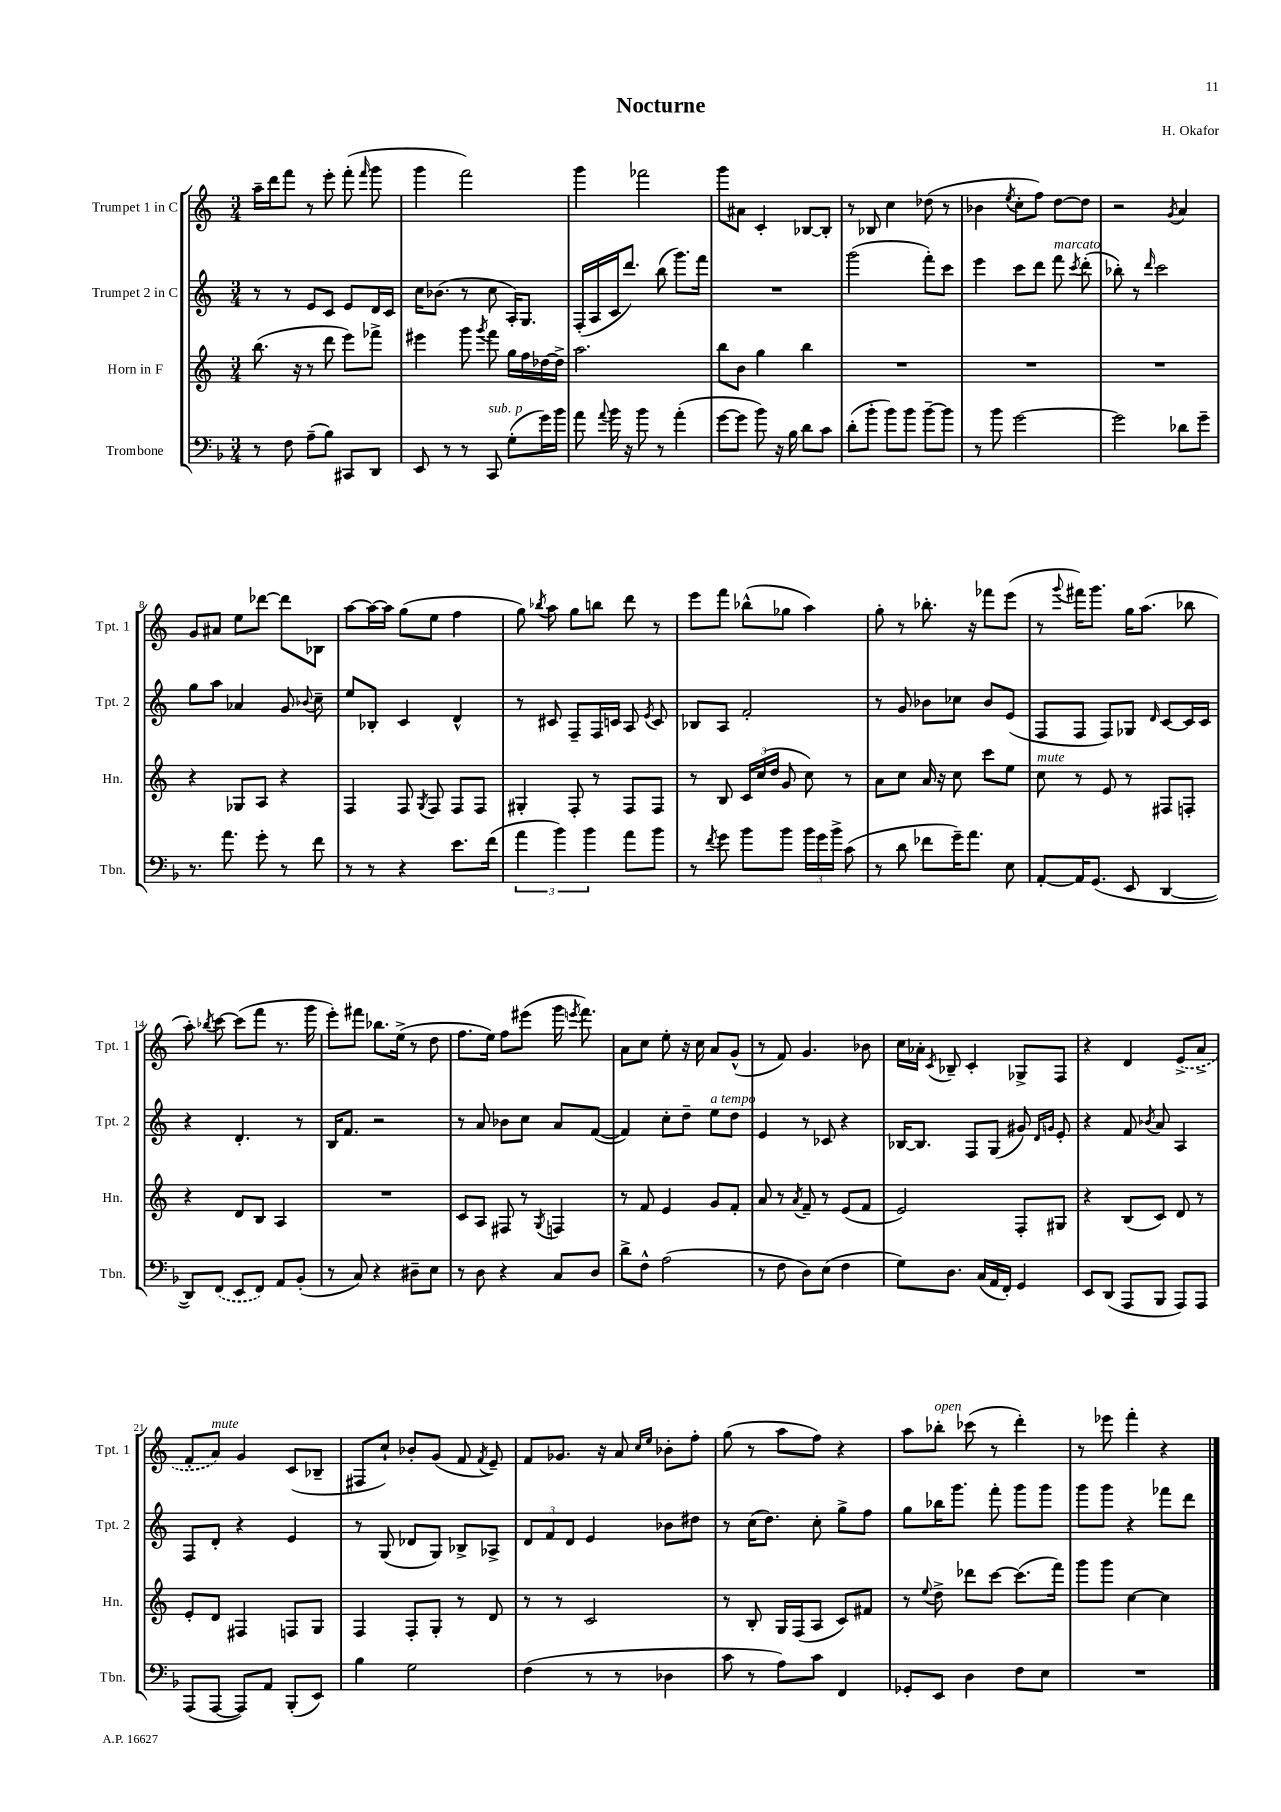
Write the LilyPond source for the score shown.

\header { title = "Nocturne" composer = "H. Okafor" }
<<
\new StaffGroup <<
\new Staff = "s0" \with { instrumentName = "Trumpet 1 in C" shortInstrumentName = "Tpt. 1" } {
    \clef treble \key c \major \numericTimeSignature \time 3/4
    \autoBeamOff a''16[-- d'''16 f'''8] r8 e'''8-. f'''8-.( \grace { f'''16 } g'''8 |
    g'''4 f'''2) |
    g'''4 fes'''2 |
    g'''8[ ais'8] c'4-. bes8[~ bes8]-. |
    r8 bes8 c''4 des''8( r8 |
    bes'4 \acciaccatura { e''8 } c''8[-. f''8]) d''8[~ d''8] |
    r2 \acciaccatura { g'8 } a'4 |
    g'8[ ais'8] e''8[ des'''8]~ des'''8[ bes8] |
    a''8[~ a''16~ a''16] g''8[( e''8] f''4 |
    g''8) \acciaccatura { bes''8 } a''8 g''8[ b''8] d'''8 r8 |
    e'''8[ f'''8] bes''8[-^( ges''8] a''4) |
    g''8-. r8 bes''8.-. r16 fes'''8[ e'''8]( |
    r8 \appoggiatura { g'''8 } fis'''16[) g'''8.] g''16[ a''8.]( bes''8 |
    a''8-.) \acciaccatura { bes''8 } c'''8~ c'''8[( f'''8] r8. g'''16 |
    e'''8[-.) fis'''8] bes''8.[ e''16]->( r8 d''8 |
    f''8.[ e''16]) f''8[ eis'''8]( g'''16 \acciaccatura { e'''8 } f'''8.) |
    a'8[ c''8] e''8-. r16 c''16 a'8[ g'8]-^( |
    r8 f'8) g'4. bes'8 |
    c''16[ aes'16]-. \acciaccatura { c'8 } bes8-- c'4-. ges8[-> f8] |
    r4 d'4 \once \slurDashed e'8[->( a'8]-> |
    f'8[-. a'8]^\markup { \italic "mute" }) g'4 c'8[( bes8]-- |
    fis8[ c''8]-!) bes'8[-. g'8]( f'8 \acciaccatura { f'8 } e'8--) |
    f'8[ ges'8.] r16 a'8 \grace { c''16[ e''16] } bes'8[-. f''8]-. |
    g''8( r8 a''8[ f''8]) r4 |
    a''8[ bes''8]-.^\markup { \italic "open" } ces'''8( r8 d'''4-.) |
    r8 ees'''8 f'''4-. r4 \bar "|." |
}
\new Staff = "s1" \with { instrumentName = "Trumpet 2 in C" shortInstrumentName = "Tpt. 2" } {
    \clef treble \key c \major \numericTimeSignature \time 3/4
    \autoBeamOff r8 r8 e'8[ c'8] e'8[ d'16 c'16] |
    c''16[ bes'8.]( r8 c''8 a16[-.) g8.] |
    f16[-.( a16 c'16 d'''8.]) b''8( g'''8.[) f'''16] |
    R2. |
    g'''2( f'''8[-.) c'''8] |
    e'''4 c'''8[ d'''8] f'''8^\markup { \italic "marcato" } \acciaccatura { c'''8 } d'''8-.( |
    bes''8-.) r8 \grace { d'''16 } c'''2 |
    g''8[ a''8] aes'4 g'8 \appoggiatura { bes'8 } c''8-- |
    e''8[ bes8]-. c'4 d'4-^ |
    r8 cis'8 f8[-- f16 c'16] a8 \acciaccatura { e'8 } c'8 |
    bes8[ a8] f'2-. |
    r8 g'8 bes'8[ ces''8] bes'8[ e'8]( |
    f8[ f8] f8[) ges8] \grace { d'16 } c'8[~ c'16 c'16] |
    r4 d'4.-. r8 |
    b16[ f'8.] r2 |
    r8 a'8 bes'8[ c''8] a'8[ f'8]~( |
    f'4) c''8[-. d''8]-- e''8[^\markup { \italic "a tempo" } d''8] |
    e'4 r8 ces'8 r4 |
    bes16[~ bes8.] f8[ g8]( gis'8) \grace { d'16[ g'16] } e'8-. |
    r4 f'8 \acciaccatura { bes'8 } a'8 a4 |
    f8[ d'8]-. r4 e'4 |
    r8 g8( des'8[ g8]) bes8[-> aes8]-> |
    \tuplet 3/2 { d'8[ f'8 d'8] } e'4 bes'8[ dis''8] |
    r8 c''16[( d''8.]) c''8-. g''8[-> f''8] |
    g''8[ bes''16 g'''8.] f'''8-. g'''8[ g'''8] |
    g'''8[ g'''8] r4 fes'''8[ d'''8] \bar "|." |
}
\new Staff = "s2" \with { instrumentName = "Horn in F" shortInstrumentName = "Hn." } {
    \clef treble \key c \major \numericTimeSignature \time 3/4
    \autoBeamOff b''8.( r16 r8 d'''8 e'''8[) fes'''8]-> |
    eis'''4 g'''8 \acciaccatura { g'''8 } f'''8 g''16[ f''16 des''16~ des''16]-> |
    a''2. |
    b''8[ b'8] g''4 b''4 |
    R2. |
    R2. |
    R2. |
    r4 ges8[ a8] r4 |
    f4 f8 \acciaccatura { g8 } f8 f8[ f8] |
    gis4-. f8-. r8 f8[ f8] |
    r8 b8 \tuplet 3/2 { c'16[ c''16( d''16] } g'8 c''8) r8 |
    a'8[ c''8] a'16 r16 c''8 c'''8[ e''8] |
    c''8^\markup { \italic "mute" } r8 e'8 r8 fis8[ f8]-. |
    r4 d'8[ b8] a4 |
    R2. |
    c'8[ a8] fis8 r8 \acciaccatura { g8 } f4 |
    r8 f'8 e'4 g'8[ f'8]-. |
    a'8 r8 \acciaccatura { a'8 } f'8-- r8 e'8[( f'8] |
    e'2) f8[-. gis8] |
    r4 b8[( c'8]) d'8 r8 |
    e'8[-. d'8] fis4 f8[ g8] |
    f4 f8[-. g8]-. r8 d'8 |
    r8 r8 c'2 |
    r8 b8-. g16[ f16( a8] c'8[) fis'8] |
    r8 \appoggiatura { e''8 } d''8-> des'''8[ c'''8]~ c'''8.[( f'''16]) |
    g'''8[ g'''8] c''4~ c''4 \bar "|." |
}
\new Staff = "s3" \with { instrumentName = "Trombone" shortInstrumentName = "Tbn." } {
    \clef bass \key f \major \numericTimeSignature \time 3/4
    \autoBeamOff r8 f8 a8[--( bes8]) cis,8[ d,8] |
    e,8 r8 r8 c,8^\markup { \italic "sub. p" } g8[-.( g'16) bes'16] |
    a'8 \appoggiatura { a'8 } bes'16 r16 bes'8 r8 a'4-.( |
    g'8[~ g'8] bes'8) r16 bes16 d'8[ c'8] |
    d'8[-.( bes'8]-. bes'8[) bes'8] bes'8[~-- bes'8] |
    r8 bes'8 g'2~ |
    g'2 des'8[ g'8]-- |
    r8. a'8. g'8-. r8 f'8 |
    r8 r8 r4 e'8.[ f'16]( |
    \tuplet 3/2 { a'4 bes'4) bes'4 } a'8[ bes'8] |
    r8 \acciaccatura { f'8 } g'8 bes'8[ bes'8] \tuplet 3/2 { bes'16[ g'16 bes'16]-> } c'8( |
    r8 d'8 fes'8[ g'16--) a'8.] e8 |
    a,8[~-. a,16 g,8.]( e,8 d,4~ |
    d,8[) \once \slurDashed f,8]( e,8[ f,8]) a,8[ bes,8]-.( |
    r8 c8) r4 dis8[-- e8] |
    r8 d8 r4 c8[ d8] |
    d'8[-> f8]-^ a2( |
    r8 f8 d8[) e8]( f4 |
    g8[) d8.] c16[( a,16 f,16]-.) g,4 |
    e,8[ d,8]( a,,8[ bes,,8] a,,8[) a,,8] |
    a,,8[( a,,8]~ a,,8[) a,8] bes,,8[-.( e,8]) |
    bes4 g2 |
    f4( r8 r8 des4 |
    c'8 r8 a8[) c'8] f,4 |
    ges,8[-. e,8] d4 f8[ e8] |
    R2. \bar "|." |
}
>>
>>
